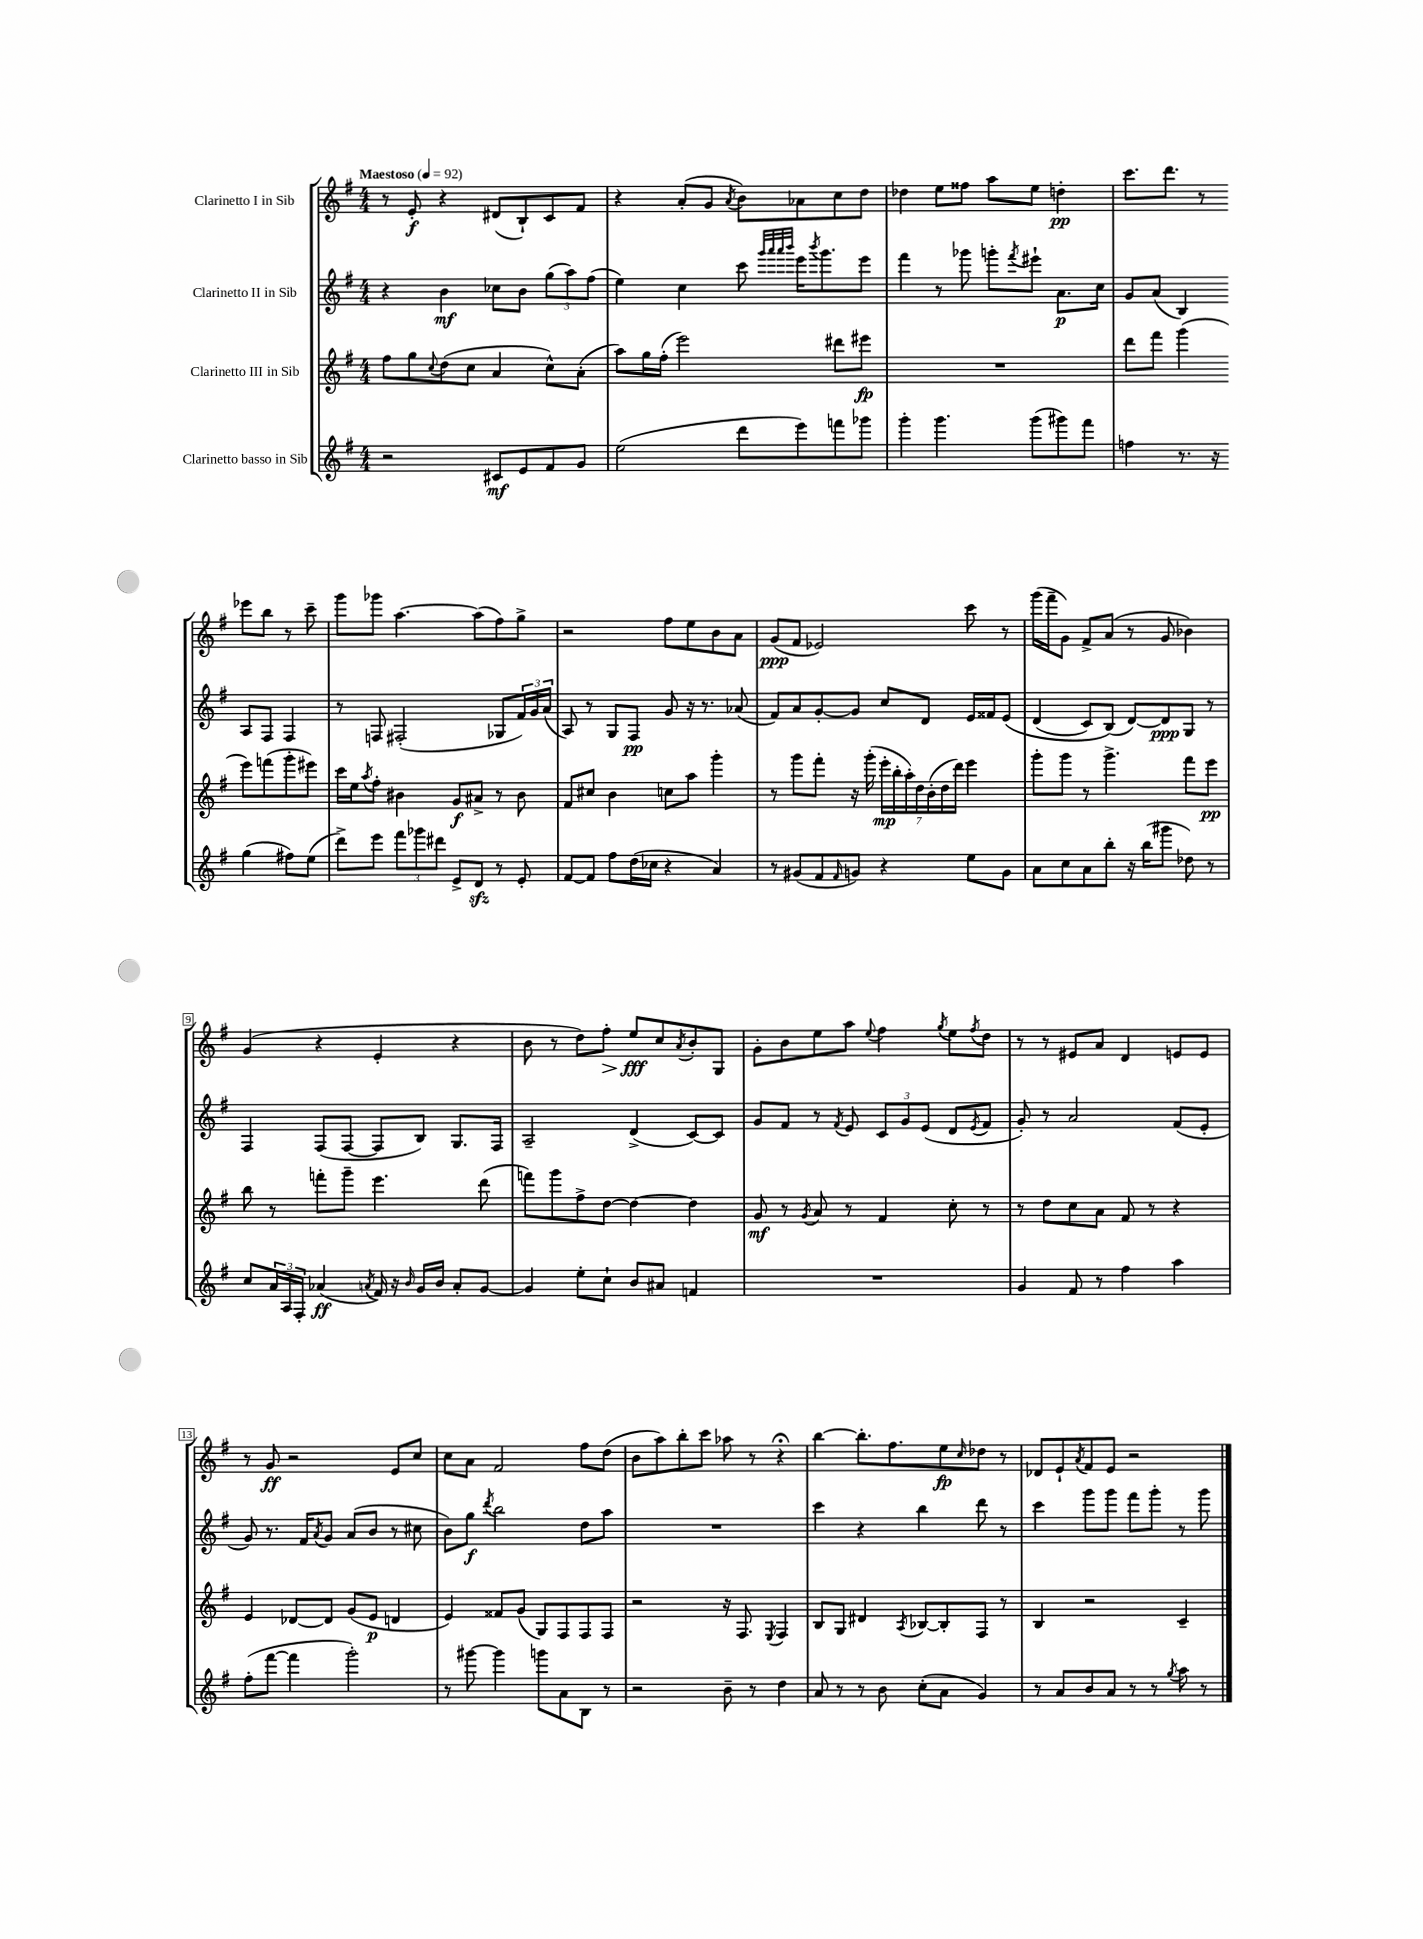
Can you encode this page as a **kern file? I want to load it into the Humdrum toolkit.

**kern	**dynam	**kern	**dynam	**kern	**dynam	**kern	**dynam
*part4	*part4	*part3	*part3	*part2	*part2	*part1	*part1
*staff4	*staff4	*staff3	*staff3	*staff2	*staff2	*staff1	*staff1
*I"Clarinetto basso in Sib	*	*I"Clarinetto III in Sib	*	*I"Clarinetto II in Sib	*	*I"Clarinetto I in Sib	*
*clefG2	*	*clefG2	*	*clefG2	*	*clefG2	*
*k[f#]	*	*k[f#]	*	*k[f#]	*	*k[f#]	*
*M4/4	*	*M4/4	*	*M4/4	*	*M4/4	*
*MM92	*	*MM92	*	*MM92	*	*MM92	*
=1	=1	=1	=1	=1	=1	=1	=1
!	!	!	!	!	!	!LO:TX:a:B:t=Maestoso	!
2r	.	8ff#\L	.	4r	.	8r	.
.	.	8gg\	.	.	.	8e'/	f
.	.	8qqcc/	.	.	.	.	.
.	.	(8dd\	.	4b\	mf	4r	.
.	.	8cc\J	.	.	.	.	.
8c#X/L	mf	4a/	.	8cc-X\L	.	(8d#X/L	.
8e/	.	.	.	8b\J	.	8B`/)	.
8f#/	.	8cc^^\L)	.	(12gg\L	.	8c/	.
.	.	.	.	12aa\)	.	.	.
8g/J	.	(8a'\J	.	.	.	8f#/J	.
.	.	.	.	(12ff#\J	.	.	.
=2	=2	=2	=2	=2	=2	=2	=2
(2ee\	.	8aa\L)	.	4ee\)	.	4r	.
.	.	16gg\L	.	.	.	.	.
.	.	(16ff#'\JJ	.	.	.	.	.
.	.	2eee\)	.	4cc\	.	(8a'/L	.
.	.	.	.	.	.	8g/J	.
.	.	.	.	.	.	8qa/	.
8ddd\L	.	.	.	8ccc\	.	8b\L)	.
.	.	.	.	32qqggg/LLL	.	.	.
.	.	.	.	32qqaaa/	.	.	.
.	.	.	.	32qqaaa/	.	.	.
.	.	.	.	32qqbbb/JJJ	.	.	.
8eee\)	.	.	.	16eee\KL	.	8a-X\	.
.	.	.	.	8qbbb/	.	.	.
.	.	.	.	8.ggg\	.	.	.
8fffn\	.	8ddd#X\L	.	.	.	8cc\	.
8ggg-X\J	.	8eee#X\J	fp	8eee\J	.	8dd\J	.
=3	=3	=3	=3	=3	=3	=3	=3
4ggg'\	.	1r	.	4fff#\	.	4dd-X\	.
4.ggg\	.	.	.	8r	.	8ee\L	.
.	.	.	.	8ggg-X\	.	8ff##X\J	.
.	.	.	.	8gggn'\L	.	8aa\L	.
.	.	.	.	8qfff#/	.	.	.
(8ggg\L	.	.	.	8eee#X`\J	.	8ee\J	.
8ggg#X\)	.	.	.	8.a\L	p	4ddn'\	pp
8fff#\J	.	.	.	.	.	.	.
.	.	.	.	16cc\Jk	.	.	.
=4	=4	=4	=4	=4	=4	=4	=4
4ffn\	.	8ddd\L	.	8g/L	.	8.ccc\L	.
.	.	8fff#\J	.	(8a/J	.	.	.
.	.	.	.	.	.	8.ddd\J	.
8.r	.	(4ggg\	.	4B/)	.	.	.
.	.	.	.	.	.	8r	.
16r	.	.	.	.	.	.	.
(4gg\	.	8eee\L)	.	8A/L	.	8eee-X\L	.
.	.	(8fffn\	.	8F#/J	.	8bb\J	.
8ff#X\L)	.	8ggg'\	.	4F#/	.	8r	.
(8ee\J	.	8eee#X\J)	.	.	.	8ccc~\	.
!!LO:LB:g=z
=5	=5	=5	=5	=5	=5	=5	=5
8ddd^\L)	.	16ccc\LL	.	8r	.	8ggg\L	.
.	.	16ee\J	.	.	.	.	.
.	.	8qaa/	.	.	.	.	.
8eee\J	.	8ff#'\J	.	8Fn/	.	8ggg-X\J	.
12fff#\L	.	4b#X\	.	(2F#X'/	.	[4.aa\	.
12ggg-X\	.	.	.	.	.	.	.
12ddd#X\J	.	.	.	.	.	.	.
8e^/L	.	8g/L	f	.	.	.	.
8dzz/J	.	8a#X^/J	.	.	.	(8aa\L]	.
8r	.	8r	.	8G-X/L	.	8ff#\)	.
8e'/	.	8b#\	.	24f#/L)	.	8gg^\J	.
.	.	.	.	24g/	.	.	.
.	.	.	.	(24a/JJ	.	.	.
=6	=6	=6	=6	=6	=6	=6	=6
[8f#/L	.	8f#/L	.	8A/)	.	2r	.
8f#/J]	.	8cc#X/J	.	8r	.	.	.
8ff#\L	.	4b\	.	8G/L	.	.	.
(16dd\L	.	.	.	8F#/J	pp	.	.
16cc-X\JJ	.	.	.	.	.	.	.
4r	.	8ccn\L	.	8g/	.	8ff#\L	.
.	.	8aa\J	.	16r	.	8ee\	.
.	.	.	.	8.r	.	.	.
4a/)	.	4ggg'\	.	.	.	8b\	.
.	.	.	.	(8a-X/	.	8a\J	.
=7	=7	=7	=7	=7	=7	=7	=7
8r	.	8r	.	8f#/L)	.	(8g/L	ppp
(8g#X/L	.	8ggg\L	.	8a/	.	8f#/J	.
8f#/	.	8fff#'\J	.	[8g'/	.	2e-X/)	.
16qqf#/	.	.	.	.	.	.	.
8gn/J)	.	16r	.	8g/J]	.	.	.
.	.	(16ggg'\	.	.	.	.	.
4r	.	28eee'\LL	mp	8cc/L	.	.	.
.	.	28bb'\	.	.	.	.	.
.	.	28aa'\)	.	.	.	.	.
.	.	28dd\	.	.	.	.	.
.	.	.	.	8d/J	.	.	.
.	.	(28b'\	.	.	.	.	.
.	.	28dd\	.	.	.	.	.
.	.	28ddd\JJ)	.	.	.	.	.
8ee\L	.	4eee\	.	16e/LL	.	8ccc\	.
.	.	.	.	16f##X/J	.	.	.
8g\J	.	.	.	(8e/J	.	8r	.
=8	=8	=8	=8	=8	=8	=8	=8
8a\L	.	8ggg'\L	.	(4d/	.	(16ggg\LL	.
.	.	.	.	.	.	16fff#~\J	.
8cc\	.	8ggg\J	.	.	.	8g\J)	.
8a\	.	8r	.	8c/L)	.	8f#^/L	.
8bb'\J	.	4.ggg^\	.	(8B/J)	.	(8a/J	.
16r	.	.	.	[8d/L)	.	8r	.
(16bb\KL	.	.	.	.	.	.	.
8ggg#X\J	.	.	.	8d/]	ppp	8g/	.
8dd-X\)	.	8fff#\L	.	8G/J	.	4b-X\)	.
8r	.	8eee\J	pp	8r	.	.	.
!!LO:LB:g=z
=9	=9	=9	=9	=9	=9	=9	=9
8cc/L	.	8bb\	.	4F#/	.	(4g/	.
24a/L	.	8r	.	.	.	.	.
24A/	.	.	.	.	.	.	.
24F#'/JJ	.	.	.	.	.	.	.
(4a-X/	ff	8fffn'\L	.	(8F#/L	.	4r	.
.	.	8ggg~\J	.	[8F#/J	.	.	.
8qan/	.	.	.	.	.	.	.
16f#/)	.	4.eee\	.	8F#/L]	.	4e'/	.
16r	.	.	.	.	.	.	.
16qqb/	.	.	.	.	.	.	.
16g/LL	.	.	.	8B/J)	.	.	.
16b/JJ	.	.	.	.	.	.	.
8a'/L	.	.	.	8.G/L	.	4r	.
[8g/J	.	(8ddd\	.	.	.	.	.
.	.	.	.	16F#/Jk	.	.	.
=10	=10	=10	=10	=10	=10	=10	=10
4g/]	.	8fffn\L)	.	2A~/	.	8b\	.
.	.	8ggg\	.	.	.	8r	.
8ee'\L	.	8ff#^\	.	.	.	8dd\L)	.
!	!	!	!	!	!	!	!LO:HP:b
8cc`\J	.	[8dd\J	.	.	.	8ff#'\J	>
8b/L	.	4dd\_	.	(4d^/	.	8ee/L	fff
8a#X/J	.	.	.	.	.	8cc/	]
.	.	.	.	.	.	8qa/	.
4fn/	.	4dd\]	.	[8c/L)	.	8b'/	.
.	.	.	.	8c/J]	.	8G/J	.
=11	=11	=11	=11	=11	=11	=11	=11
1r	.	8g/	mf	8g/L	.	8g'\L	.
.	.	8r	.	8f#/J	.	8b\	.
.	.	8qg/	.	.	.	.	.
.	.	8a/	.	8r	.	8ee\	.
.	.	.	.	8qf#/	.	.	.
.	.	8r	.	8e/	.	8aa\J	.
.	.	.	.	.	.	8qqee/	.
.	.	4f#/	.	12c/L	.	4ff#\	.
.	.	.	.	12g/	.	.	.
.	.	.	.	(12e/J	.	.	.
.	.	.	.	.	.	8qgg/	.
.	.	8cc'\	.	8d/L	.	8ee\L	.
.	.	.	.	8qe/	.	8qff#/	.
.	.	8r	.	8f#/J	.	8dd\J	.
=12	=12	=12	=12	=12	=12	=12	=12
4g/	.	8r	.	8g'/)	.	8r	.
.	.	8dd\L	.	8r	.	8r	.
8f#/	.	8cc\	.	2a/	.	8e#X/L	.
8r	.	8a\J	.	.	.	8a/J	.
4ff#\	.	8f#/	.	.	.	4d/	.
.	.	8r	.	.	.	.	.
4aa\	.	4r	.	(8f#/L	.	8en/L	.
.	.	.	.	8e'/J	.	8e/J	.
!!LO:LB:g=z
=13	=13	=13	=13	=13	=13	=13	=13
(8ff#'\L	.	4e/	.	8g/)	.	8r	.
[8fff#\J	.	.	.	8.r	.	8g/	ff
4fff#\]	.	[8d-X/L	.	.	.	2r	.
.	.	.	.	16f#/KL	.	.	.
.	.	.	.	8qa/	.	.	.
.	.	8d-/J]	.	8g/J	.	.	.
2ggg'\)	.	(8g/L	.	(8a/L	.	.	.
.	.	8e/J	p	8b/J	.	.	.
.	.	4dn/	.	8r	.	8e/L	.
.	.	.	.	8cc#X\	.	8cc/J	.
=14	=14	=14	=14	=14	=14	=14	=14
8r	.	4e/)	.	8b\L)	.	8cc\L	.
[8ggg#X\	.	.	.	8gg\J	f	8a\J	.
.	.	.	.	8qddd/	.	.	.
4ggg#\]	.	8f##X/L	.	2bb\	.	2f#/	.
.	.	(8g/J	.	.	.	.	.
8gggn\L	.	8G/L)	.	.	.	.	.
8a\	.	8F#/	.	.	.	.	.
8B\J	.	8F#/	.	8dd\L	.	8ff#\L	.
8r	.	8F#/J	.	8aa\J	.	(8dd\J	.
=15	=15	=15	=15	=15	=15	=15	=15
2r	.	2r	.	1r	.	8b\L	.
.	.	.	.	.	.	8aa\)	.
.	.	.	.	.	.	8bb'\	.
.	.	.	.	.	.	8ccc\J	.
8b~\	.	16r	.	.	.	8aa-X\	.
.	.	8.F#/	.	.	.	.	.
8r	.	.	.	.	.	8r	.
.	.	8qE/	.	.	.	.	.
4dd\	.	4F#/	.	.	.	4r;<	.
=16	=16	=16	=16	=16	=16	=16	=16
8a/	.	8B/L	.	4ccc\	.	[4bb\	.
8r	.	8G/J	.	.	.	.	.
8r	.	4d#X/	.	4r	.	8.bb'\L]	.
8b\	.	.	.	.	.	.	.
.	.	.	.	.	.	8.ff#\	.
.	.	8qA/	.	.	.	.	.
(8cc'\L	.	[8B-X/L	.	4bb\	.	.	.
8a\J	.	8B-'/]	.	.	.	8ee\	fp
.	.	.	.	.	.	16qqcc/	.
4g/)	.	8F#/J	.	8ddd\	.	8dd-X\J	.
.	.	8r	.	8r	.	8r	.
=17	=17	=17	=17	=17	=17	=17	=17
8r	.	4B/	.	4ccc\	.	8d-X/L	.
8a/L	.	.	.	.	.	8e`/	.
.	.	.	.	.	.	8qa/	.
8b/	.	2r	.	8ggg\L	.	8f#/	.
8a/J	.	.	.	8ggg\J	.	8e/J	.
8r	.	.	.	8fff#\L	.	2r	.
8r	.	.	.	8ggg'\J	.	.	.
8qgg/	.	.	.	.	.	.	.
8aa\	.	4c~/	.	8r	.	.	.
8r	.	.	.	8ggg\	.	.	.
==	==	==	==	==	==	==	==
*-	*-	*-	*-	*-	*-	*-	*-
